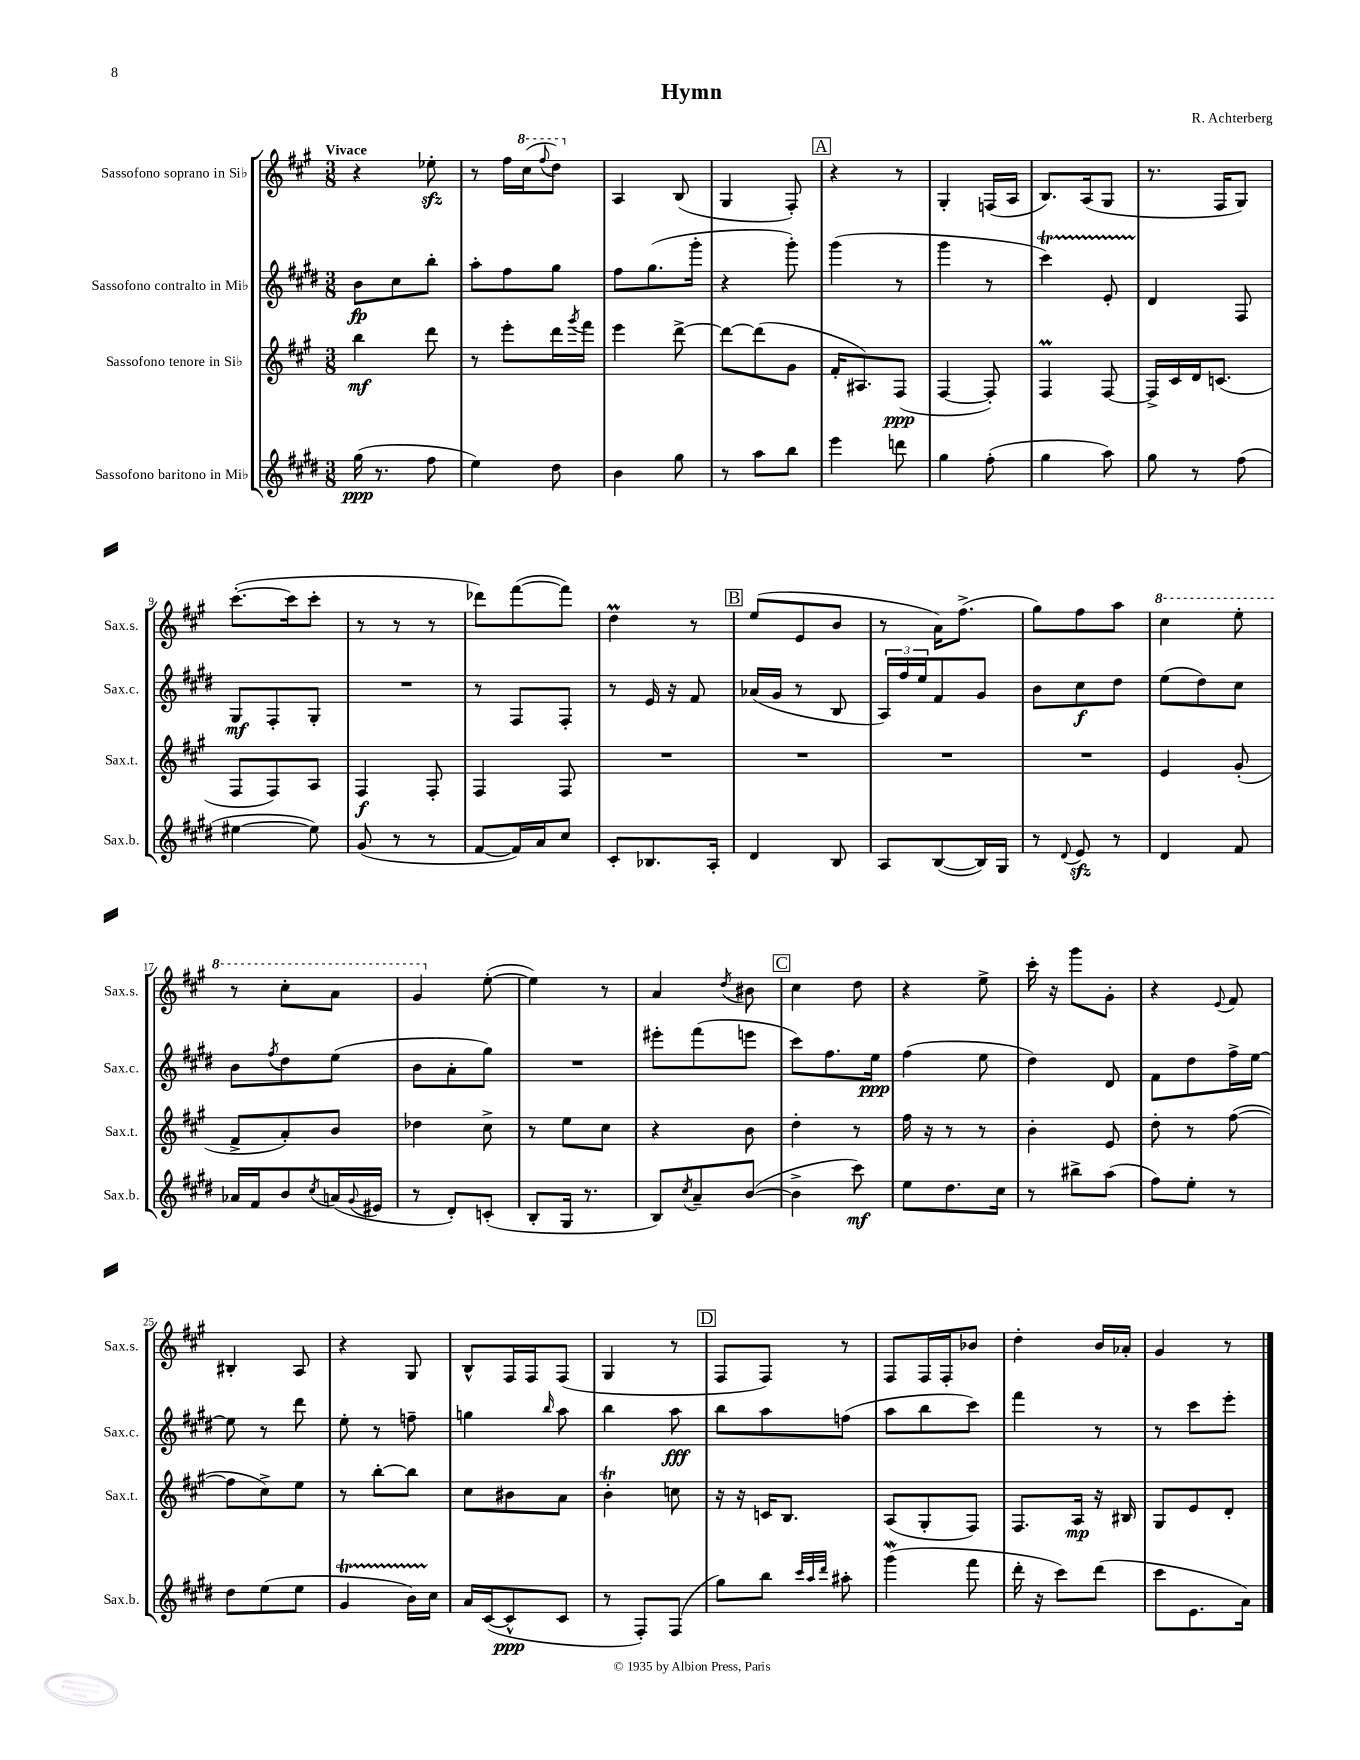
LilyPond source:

\header { title = "Hymn" composer = "R. Achterberg" }
<<
\new StaffGroup <<
\new Staff = "s0" \with { instrumentName = "Sassofono soprano in Sib" shortInstrumentName = "Sax.s." } {
    \clef treble \key a \major \numericTimeSignature \time 3/8 \tempo "Vivace"
    r4 ees''8-.\sfz |
    r8 fis''16 \ottava #1 cis'''16( \appoggiatura { fis'''8 } d'''8) \ottava #0 |
    a4 b8( |
    gis4 fis8-.) |
    \mark \markup { \box "A" } r4 r8 |
    gis4-. f16( a16 |
    b8.) a16( gis8 |
    r8. fis16 gis8) |
    cis'''8.~-.( cis'''16 cis'''8-. |
    r8 r8 r8 |
    des'''8) fis'''8~( fis'''8) |
    d''4\prall r8 |
    \mark \markup { \box "B" } e''8( e'8 b'8 |
    r8 a'16) fis''8.->( |
    gis''8) fis''8 a''8 |
    \ottava #1 cis'''4 e'''8-. |
    r8 cis'''8-. a''8 |
    gis''4 \ottava #0 e''8~-.( |
    e''4) r8 |
    a'4 \acciaccatura { d''8 } bis'8 |
    \mark \markup { \box "C" } cis''4 d''8 |
    r4 e''8-> |
    cis'''16-. r16 gis'''8 gis'8-. |
    r4 \appoggiatura { e'8 } fis'8 |
    bis4-. a8 |
    r4 gis8 |
    b8-^ fis16 fis16 fis8( |
    gis4 r8 |
    \mark \markup { \box "D" } fis8 fis8) r8 |
    fis8 fis16 fis16-. bes'8 |
    d''4-. b'16 aes'16-. |
    gis'4 r8 \bar "|." |
}
\new Staff = "s1" \with { instrumentName = "Sassofono contralto in Mib" shortInstrumentName = "Sax.c." } {
    \clef treble \key e \major \numericTimeSignature \time 3/8
    b'8\fp cis''8 b''8-. |
    a''8-. fis''8 gis''8 |
    fis''8 gis''8.( gis'''16-. |
    r4 gis'''8-.) |
    \mark \markup { \box "A" } gis'''4( r8 |
    gis'''4 r8 |
    cis'''4\startTrillSpan) e'8-. |
    dis'4\stopTrillSpan fis8 |
    gis8\mf fis8-. gis8-. |
    R4. |
    r8 fis8 fis8-. |
    r8 e'16 r16 fis'8 |
    \mark \markup { \box "B" } aes'16( gis'16 r8 b8 |
    \tuplet 3/2 { a16) fis''16 e''16 } fis'8 gis'8 |
    b'8 cis''8\f dis''8 |
    e''8( dis''8) cis''8 |
    b'8 \acciaccatura { fis''8 } dis''8 e''8( |
    b'8 a'8-. gis''8) |
    R4. |
    eis'''8-. fis'''8( e'''8 |
    \mark \markup { \box "C" } cis'''8) fis''8. e''16\ppp |
    fis''4( e''8 |
    dis''4) dis'8 |
    fis'8 dis''8 fis''16-> e''16~ |
    e''8 r8 dis'''8 |
    e''8-. r8 f''8-- |
    g''4 \grace { b''16 } a''8 |
    b''4 a''8\fff |
    \mark \markup { \box "D" } b''8 a''8 f''8( |
    a''8 b''8 cis'''8) |
    fis'''4 r8 |
    r8 cis'''8 e'''8-. \bar "|." |
}
\new Staff = "s2" \with { instrumentName = "Sassofono tenore in Sib" shortInstrumentName = "Sax.t." } {
    \clef treble \key a \major \numericTimeSignature \time 3/8
    b''4\mf d'''8 |
    r8 e'''8-. d'''16 \acciaccatura { gis'''8 } fis'''16 |
    e'''4 d'''8~-> |
    d'''8~ d'''8( gis'8 |
    \mark \markup { \box "A" } fis'16-. ais8.) fis8\ppp( |
    fis4~ fis8-.) |
    fis4\prall fis8~ |
    fis16-> cis'16 d'16 c'8.( |
    fis8 fis8) a8 |
    fis4\f fis8-. |
    fis4 fis8 |
    R4. |
    \mark \markup { \box "B" } R4. |
    R4. |
    R4. |
    e'4 gis'8-.( |
    fis'8-> a'8-.) b'8 |
    des''4 cis''8-> |
    r8 e''8 cis''8 |
    r4 b'8 |
    \mark \markup { \box "C" } d''4-. r8 |
    fis''16 r16 r8 r8 |
    b'4-. e'8 |
    d''8-. r8 fis''8~( |
    fis''8 cis''8->) e''8 |
    r8 b''8~-. b''8 |
    cis''8 bis'8 a'8 |
    b'4-.\trill c''8 |
    \mark \markup { \box "D" } r16 r16 c'16 b8. |
    a8( gis8-. fis8) |
    fis8. a16\mp r16 bis16 |
    gis8 e'8 d'8-. \bar "|." |
}
\new Staff = "s3" \with { instrumentName = "Sassofono baritono in Mib" shortInstrumentName = "Sax.b." } {
    \clef treble \key e \major \numericTimeSignature \time 3/8
    gis''16\ppp( r8. fis''8 |
    e''4) dis''8 |
    b'4 gis''8 |
    r8 a''8 b''8 |
    \mark \markup { \box "A" } e'''4 d'''8 |
    gis''4 fis''8-.( |
    gis''4 a''8) |
    gis''8 r8 fis''8( |
    eis''4~ eis''8) |
    gis'8( r8 r8 |
    fis'8~ fis'16) a'16 cis''8 |
    cis'8-. bes8. a16-. |
    \mark \markup { \box "B" } dis'4 b8 |
    a8 b8~( b16) gis16 |
    r8 \appoggiatura { dis'8 } e'8\sfz r8 |
    dis'4 fis'8 |
    aes'16 fis'16 b'8 \acciaccatura { cis''8 } a'16( \appoggiatura { gis'8 } eis'16 |
    r8 dis'8-.) c'8-.( |
    b8-. gis16 r8. |
    b8) \acciaccatura { cis''8 } a'8-- b'8~( |
    \mark \markup { \box "C" } b'4-> cis'''8\mf) |
    e''8 dis''8. cis''16 |
    r8 bis''8-> a''8( |
    fis''8) e''8-. r8 |
    dis''8 e''8( e''8 |
    gis'4\startTrillSpan b'16) cis''16\stopTrillSpan |
    a'16 cis'16~( cis'8-^\ppp cis'8 |
    r8 fis8-.) fis8( |
    \mark \markup { \box "D" } gis''8) b''8 \grace { cis'''32 a''32 dis'''32 } ais''8-. |
    gis'''4\mordent( fis'''8 |
    dis'''16-. r16 cis'''8) dis'''8( |
    cis'''8 e'8. a'16) \bar "|." |
}
>>
>>
